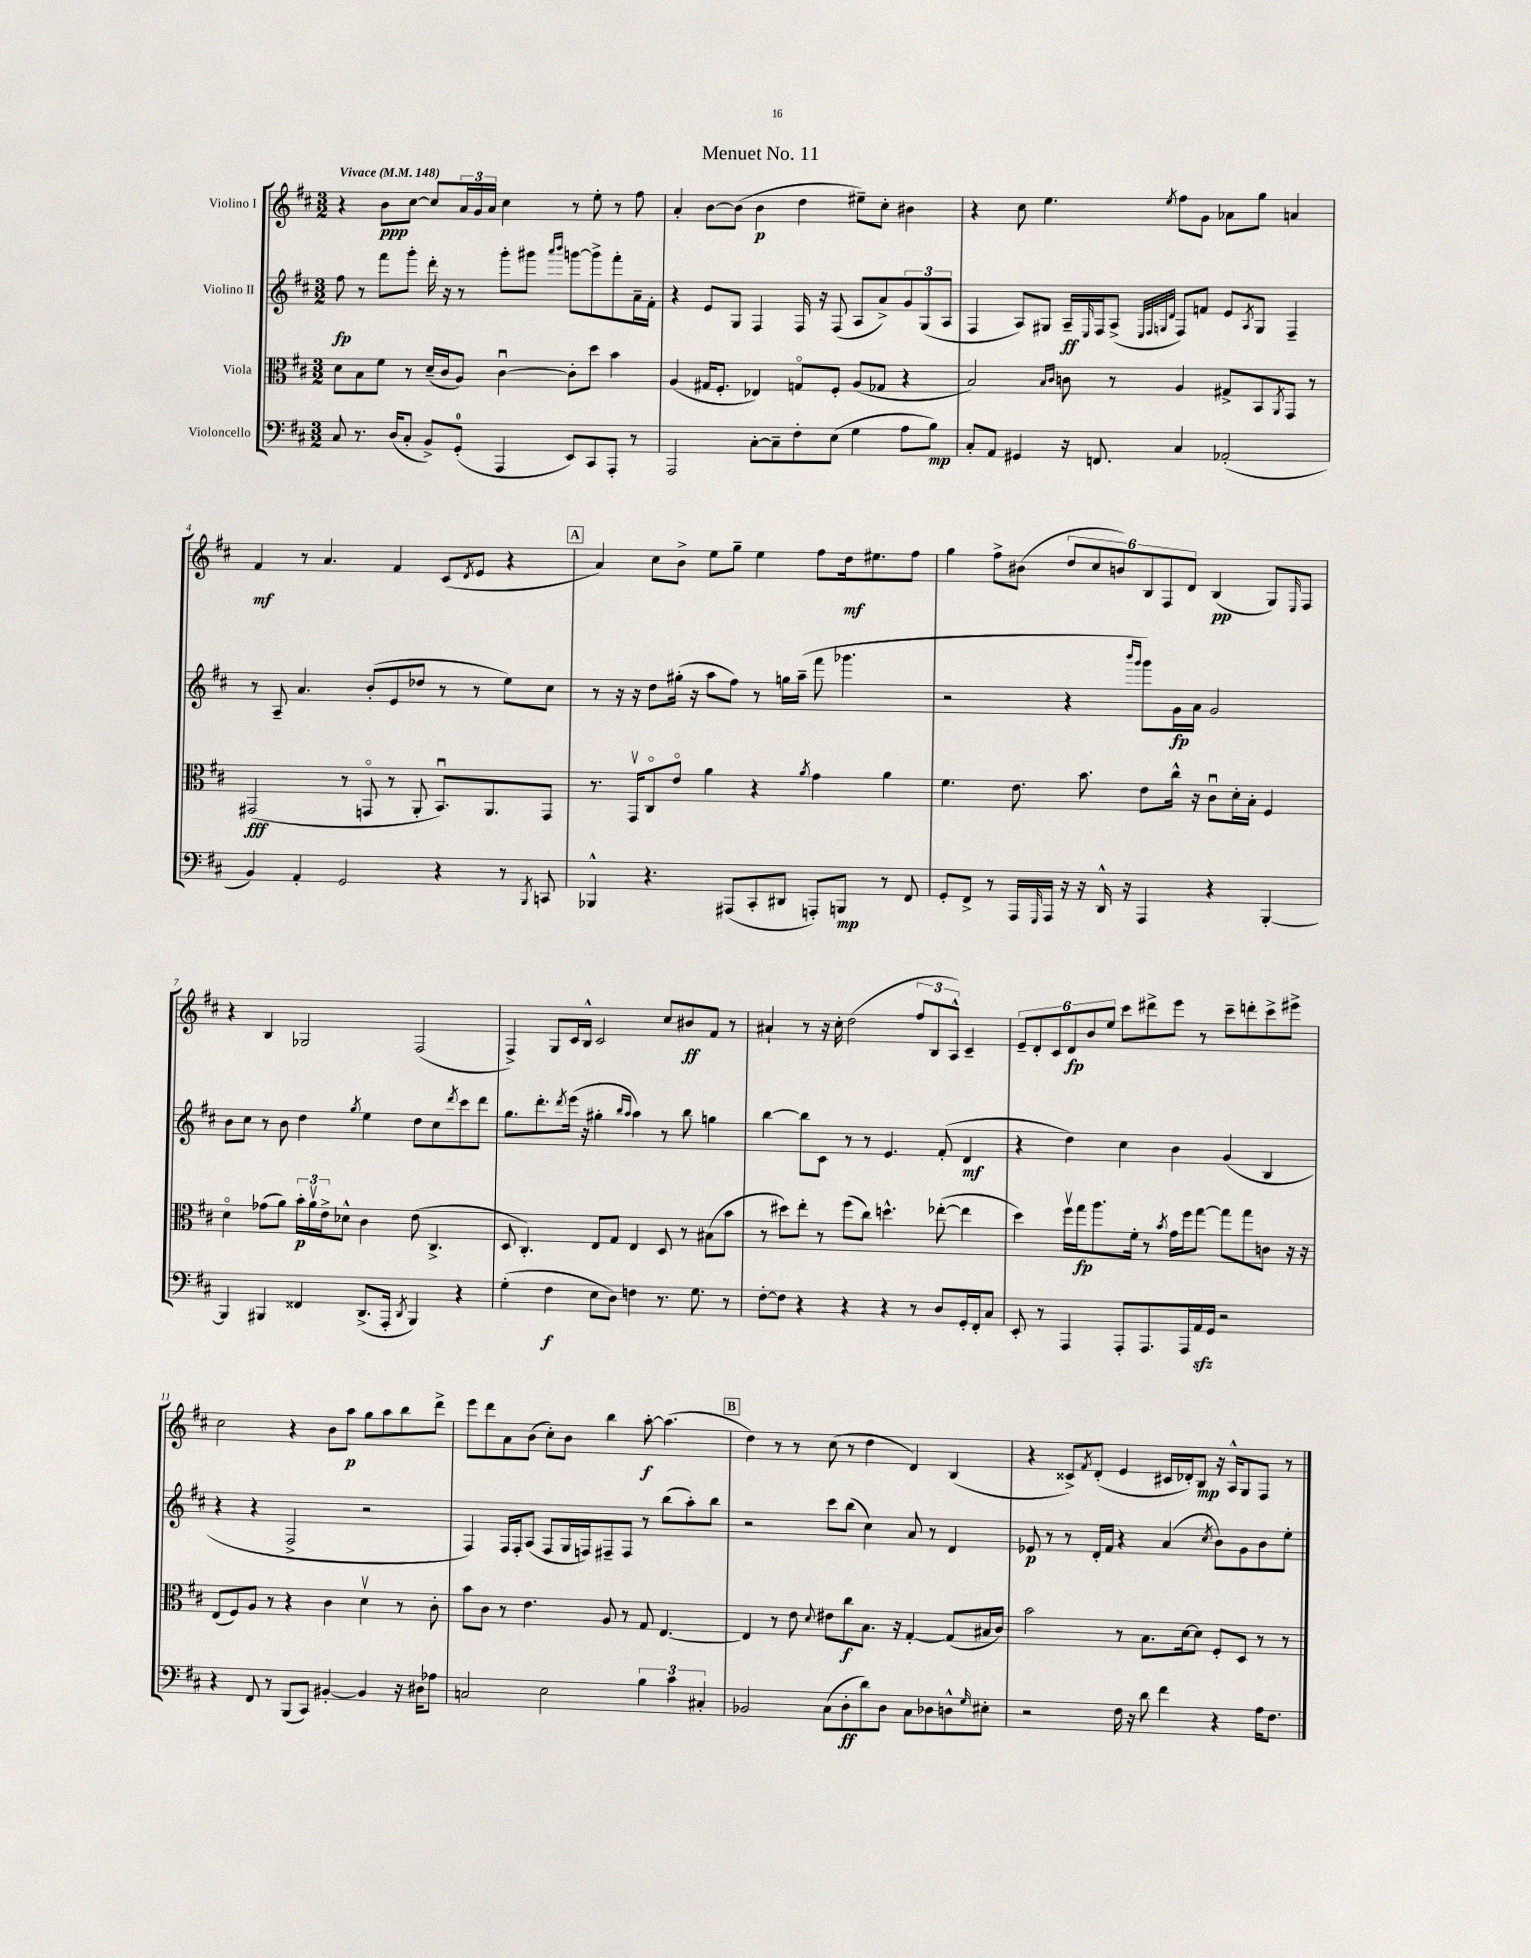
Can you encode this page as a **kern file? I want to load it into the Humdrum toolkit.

**kern	**kern	**kern	**kern
*staff4	*staff3	*staff2	*staff1
*clefF4	*clefC3	*clefG2	*clefG2
*k[f#c#]	*k[f#c#]	*k[f#c#]	*k[f#c#]
*M3/2	*M3/2	*M3/2	*M3/2
*MM148	*MM148	*MM148	*MM148
8C#	8d	8ff#	4r
8.r	8B	8r	.
.	8f#	8fff#	8b
(16D	.	.	.
8C#'	8r	8ggg'	[8cc#
8BB^)	(16d~	16ddd'	8cc#]
.	16c#	16r	.
(8GG'	8A)	8r	24a
.	.	.	24g
.	.	.	24a
4AAA	[4c#u	8ggg'	4cc#
.	.	8ggg#	.
.	.	16qqaaa	.
.	.	16qqbbb	.
8EE)	8c#']	[8ggg	8r
8CC#	8dd	8ggg^]	8ee'
8AAA'	4b	8fff#'	8r
8r	.	16a~	8ff#
.	.	16f#'	.
=	=	=	=
2AAA	(4A	4r	4a'
.	16G#	8e	[8b
.	8.F#'	.	.
.	.	8G	(8b]
[8C#'	4E-)	4F#	4b
8C#~]	.	.	.
8F#'	8Go	16F#	4dd
.	.	16r	.
(8E	8F#'	(8F#	.
4G	(8A	8A	8ee#~)
.	8G-	8a^)	8cc#'
8A	4r	12g	4b#
.	.	(12G	.
8B)	.	.	.
.	.	12A	.
=	=	=	=
8C#'	2B)	4F#	4r
8AA	.	.	.
4GG#	.	8A)	8cc#
.	.	8G#	4.ee
.	16qqB	.	.
.	16qqc#	.	.
16r	8c	16A~	.
.	.	16qqE	.
8.FF	.	16F#	.
.	8r	(8A^	.
.	.	32qqE	.
.	.	32qqF#	.
.	.	32qqG	.
.	.	32qqd	8qee
4C#	4A	8F#)	8ff#
.	.	8f	8g
(2AA-'	8G#^	8e	8a-
.	.	8qA	.
.	8BB	8G	8gg
.	8qAA	.	.
.	8GG	4F#~	4a
.	8r	.	.
=	=	=	=
4BB)	(2GG#	8r	4f#
.	.	8A~	.
4AA'	.	4.a	8r
.	.	.	4.a
2GG	8r	.	.
.	8GGo	(8b'	.
.	8r	8e	4f#
.	8AA'	8dd-	.
4r	8.BBu)	8r	(8c#
.	.	.	8qd
.	.	8r	8e
.	8.AA	.	.
8r	.	8ee)	4r
8qBBB	.	.	.
8CC	8GG	8cc#	.
=	=	=	=
4BBB-^^	8.r	8r	4a)
.	.	16r	.
.	16GGv	16r	.
4.r	8C#o	8dd	8cc#
.	8eo	(16gg#'	8b^
.	.	16r	.
.	4a	8aa	8ee
(8AAA#	.	8ff#)	8gg~
8CC#'	4r	8r	4ee
8DD#	.	16gg	.
.	.	(16aa~	.
.	8qa	.	.
8AAA')	4g	8fff#	8ff#
8BBB	.	4.ggg-	16dd
.	.	.	8.ee#
8r	4a	.	.
8FF#	.	.	8ff#
=	=	=	=
8GG'	4.f#	2r	4gg
8FF#^	.	.	.
8r	.	.	8ff#^
16AAA	8.e	.	(8b#
16qqGGG	.	.	.
16AAA	.	.	.
16r	.	4r	12dd
16r	8.b	.	.
.	.	.	12cc#
16DD^^	.	.	.
.	.	.	12b)
16r	.	.	.
.	.	16qqbbb	.
.	.	16qqggg	.
4AAA	8e	8ggg)	12B
.	.	.	12F#
.	16cc#^^	16g	.
.	.	.	12d
.	16r	16a	.
4r	8c#u	2g	(4B
.	16d'	.	.
.	16B'	.	.
[4BBB'	4F#	.	8G)
.	.	.	16qqE
.	.	.	8F#
=	=	=	=
4BBB]	4do	8b	4r
.	.	8cc#	.
4BBB#	(8g-	8r	4B
.	8a)	8b	.
4FF##	24b'	4dd	2G-
.	24av	.	.
.	24e^	.	.
.	8d-^^	.	.
.	.	8qgg	.
(8.DD^	4c#	4ee	.
16AAA'	.	.	.
8qDD	.	.	.
4BBB#)	(8e	8dd	(2F#
.	4.C#^	8cc#	.
.	.	8qddd	.
4r	.	8ccc#	.
.	.	8ddd	.
=	=	=	=
(4G'	8D	8.gg	4F#^)
.	4.C#')	.	.
.	.	8.ddd'	.
4F#	.	.	8G
.	.	8qddd	.
.	.	(16eee	16c#
.	.	16r	16B^^
8E	8E	4gg#'	2c#
8D)	8G	.	.
.	.	16qqbb	.
.	.	16qqaa	.
4F	4E	4aa)	.
8.r	8D	8r	8cc#
.	8r	8bb	8b#
8.G	.	.	.
.	(8B#	4gg	8f#
8r	8b	.	8r
=	=	=	=
[8F#'	8r	[4bb	4a#`
8F#]	8dd#)	.	.
4r	8ee'	8bb]	8r
.	8r	8c#	16r
.	.	.	16cc#'
4r	(8ff#	8r	(2dd
.	8cc#)	8r	.
4r	4.dd^^	4.e	.
8r	.	.	12ff#
.	.	.	12B
8D	([8ee-'	(8f#'	.
.	.	.	12A^^)
16GG'	4ee-]	4d	4c#~
16FF#'	.	.	.
8C#	.	.	.
=	=	=	=
8EE'	4dd)	4r	12e~
.	.	.	12d'
8r	.	.	.
.	.	.	12c#
4AAA	16ff#v	4dd)	12d
.	16gg	.	.
.	.	.	12b
.	8.aa	.	.
.	.	.	12ee
8AAA'	.	4cc#	8ccc#
.	16f#'	.	.
8.AAA	8r	.	8ddd#^
.	8qb	.	.
.	16g	4b	8eee
16AAA	16ff#	.	.
16AA	[8gg	.	8r
16GG	.	.	.
2r	8gg]	(4g	8ccc#~
.	8gg	.	8ddd'
.	8c	4B	8ccc#^
.	16r	.	8eee#^
.	16r	.	.
=	=	=	=
4r	(8E	4r	2cc#
.	8F#)	.	.
8FF#	8A	4r	.
8r	8r	.	.
(8BBB	4r	2F#^	4r
8CC#)	.	.	.
[4BB#'	4c#	.	8b
.	.	.	8aa
4BB#]	4dv	2r	8gg
.	.	.	8aa
16r	8r	.	8bb
16D#	.	.	.
8A-	8c#'	.	8ddd^
=	=	=	=
2C	8b	4F#)	8eee
.	8c#	.	8ddd
.	8r	16F#	8a
.	.	16F#'	.
.	4.e	(8A	(8b
2E	.	8F#	8cc#')
.	.	16G	8b
.	.	16F)	.
.	8A	8F#~	4bb
.	8r	8F#	.
6B	8G	8r	[8aa'
.	[4.E	(8bb	(4.aa]
6c#	.	.	.
.	.	8aa')	.
6C#'	.	.	.
.	.	8bb	.
=	=	=	=
2BB-	4E]	2r	4dd)
.	8r	.	8r
.	8e	.	8r
.	8qqd	.	.
(8C#	8e#	8ccc#	(8cc#
8D'	8cc#	(8bb	8r
8d)	8.B	4cc#)	4dd
8D	.	.	.
.	16r	.	.
8C#	[4G'	8a	4d)
8D-	.	8r	.
8D^^	(8G]	4d	(4B
16qqG	.	.	.
8E#'	16B#	.	.
.	16c#)	.	.
=	=	=	=
2r	2b	8e-	4r
.	.	8r	.
.	.	8r	8c##^)
.	.	.	8qf#
.	.	16d'	(8d'
.	.	16f#	.
16F#	8r	4r	4e
16r	.	.	.
8d	8.B	.	.
4f#	.	(4a	16c#
.	[16d	.	16d-')
.	8d]	.	8B
.	.	8qcc#	.
4r	8F#'	8b)	16r
.	.	.	16A^^
.	8D	8g	8G
16A	8r	8b	8F#
8.F#	.	.	.
.	8r	8ee'	8r
==	==	==	==
*-	*-	*-	*-
